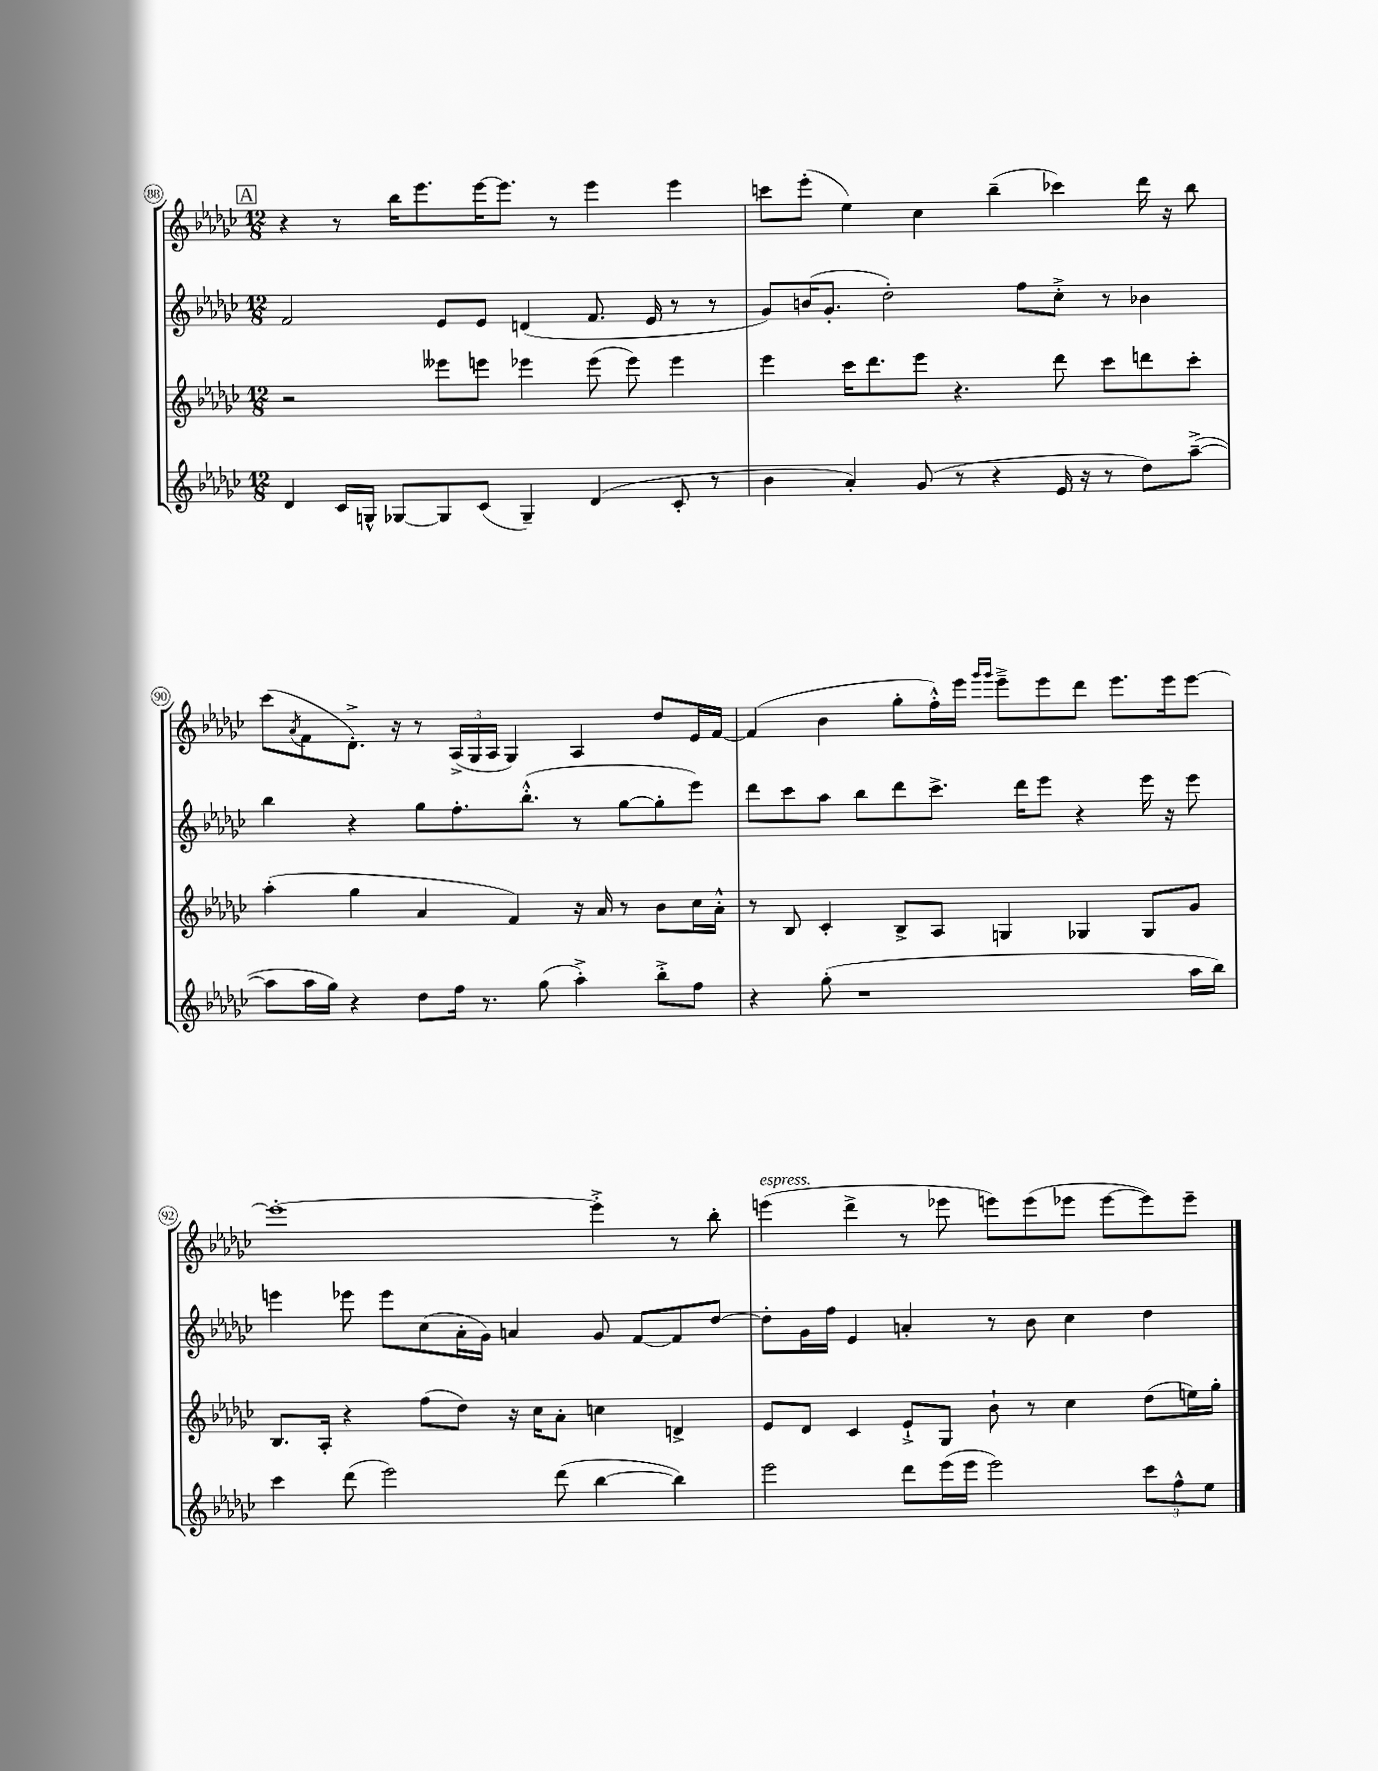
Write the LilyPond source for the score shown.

<<
\new StaffGroup <<
\new Staff = "s0" {
    \clef treble \key ges \major \numericTimeSignature \time 12/8
    \mark \markup { \box "A" } r4 r8 bes''16 ees'''8. ees'''16~ ees'''8. r8 ees'''4 ees'''4 |
    c'''8 ees'''8-.( ees''4) ces''4 bes''4--( ces'''4) des'''16 r16 bes''8 |
    ces'''8( \acciaccatura { aes'8 } f'8 des'8.-.->) r16 r8 \tuplet 3/2 { aes16->( ges16 aes16 } ges4) aes4 des''8 ees'16 f'16~ |
    f'4( bes'4 ges''8-. f''16-.-^) ees'''16 \grace { ges'''16 ges'''16 } ees'''8---> ees'''8 des'''8 ees'''8. ees'''16 ees'''8~ |
    ees'''1~-. ees'''4-.-> r8 bes''8-. |
    e'''4^\markup { \italic "espress." }( des'''4-> r8 ees'''8 e'''8) e'''8( ees'''8 ees'''8~ ees'''8) ees'''8-- \bar "|." |
}
\new Staff = "s1" {
    \clef treble \key ges \major \numericTimeSignature \time 12/8
    \mark \markup { \box "A" } f'2 ees'8 ees'8 d'4( f'8. ees'16 r8 r8 |
    ges'8) b'16( ges'8.-. des''2-.) f''8 ces''8-.-> r8 bes'4 |
    bes''4 r4 ges''8 f''8.-. bes''8.-.-^( r8 ges''8~ ges''8-. ees'''8) |
    des'''8 ces'''8 aes''8 bes''8 des'''8 ces'''8.-> des'''16 ees'''8 r4 ees'''16 r16 ees'''8 |
    e'''4 ees'''8 ees'''8 ces''8( aes'16-. ges'16) a'4 ges'8 f'8~ f'8 des''8~ |
    des''8-. ges'16 f''16 ees'4 a'4-. r8 bes'8 ces''4 des''4 \bar "|." |
}
\new Staff = "s2" {
    \clef treble \key ges \major \numericTimeSignature \time 12/8
    \mark \markup { \box "A" } r2 eeses'''8 e'''8 ees'''4 ees'''8( ees'''8) ees'''4 |
    ees'''4 ces'''16 des'''8. ees'''8 r4. des'''8 ces'''8 d'''8 ces'''8-. |
    aes''4-.( ges''4 aes'4 f'4) r16 aes'16 r8 bes'8 ces''16 aes'16-.-^ |
    r8 bes8 ces'4-. bes8-> aes8 g4 ges4 ges8 ges'8 |
    bes8. aes16-. r4 f''8( des''8) r16 ces''16 aes'8-. c''4 d'4-> |
    ees'8 des'8 ces'4 ees'8-!-> ges8 bes'8-! r8 ces''4 des''8( e''16) ges''16-. \bar "|." |
}
\new Staff = "s3" {
    \clef treble \key ges \major \numericTimeSignature \time 12/8
    \mark \markup { \box "A" } des'4 ces'16 g16-^ ges8~ ges8 ces'8( ges4--) des'4( ces'8-. r8 |
    bes'4 aes'4-.) ges'8( r8 r4 ees'16 r16 r8 des''8) aes''8~--->( |
    aes''8 aes''16 ges''16) r4 des''8 f''16 r8. ges''8( aes''4-.->) bes''8-.-> f''8 |
    r4 ges''8-.( r1 aes''16 bes''16) |
    ces'''4 des'''8( ees'''2) des'''8( bes''4~ bes''4) |
    ees'''2 des'''8 ees'''16( ees'''16 ees'''2) \tuplet 3/2 { ces'''8 f''8-^ ees''8 } \bar "|." |
}
>>
>>
\layout { \context { \Score currentBarNumber = #88 \override BarNumber.stencil = #(make-stencil-circler 0.1 0.3 ly:text-interface::print) } }
